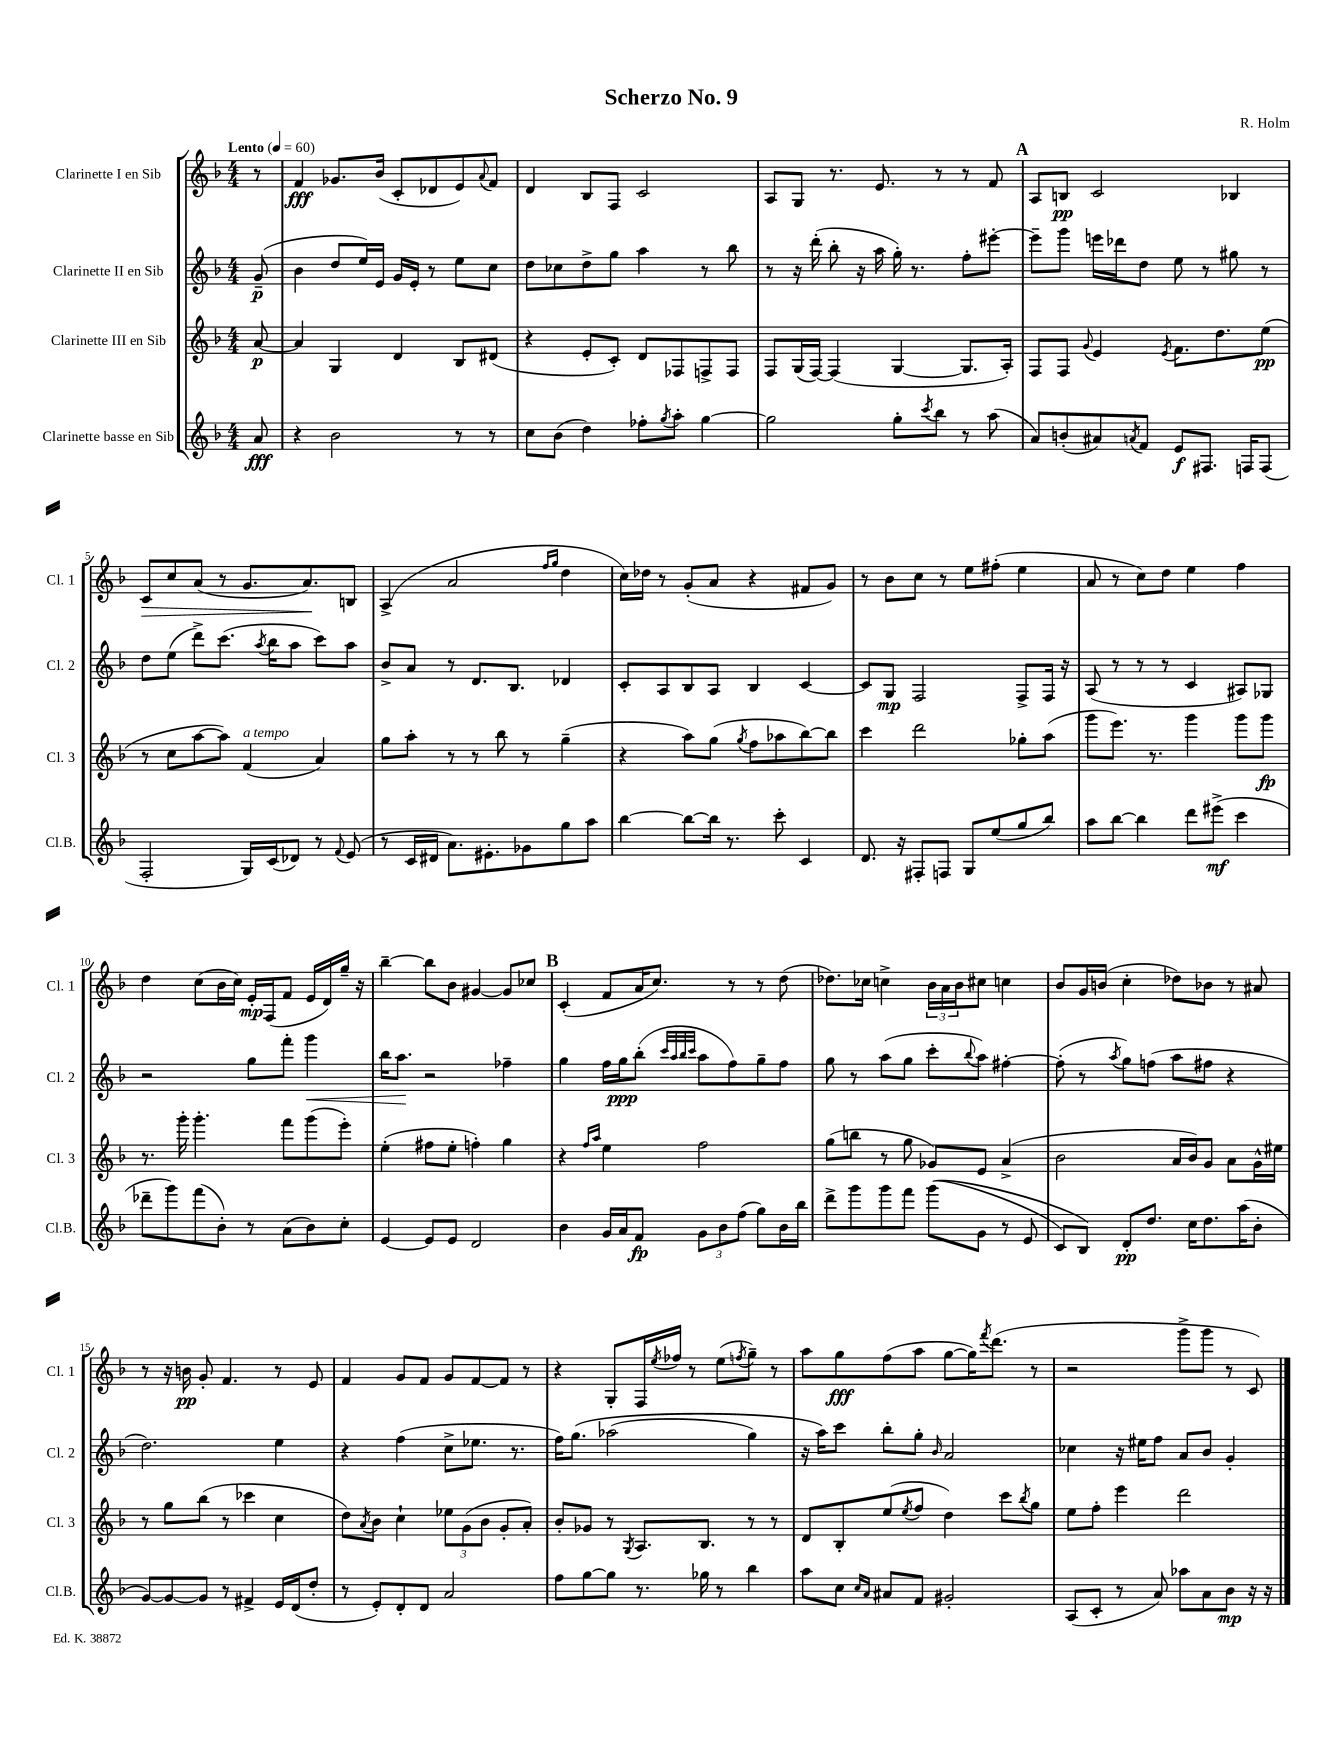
\header { title = "Scherzo No. 9" composer = "R. Holm" }
<<
\new StaffGroup <<
\new Staff = "s0" \with { instrumentName = "Clarinette I en Sib" shortInstrumentName = "Cl. 1" } {
    \clef treble \key f \major \numericTimeSignature \time 4/4 \partial 8 \tempo "Lento" 4 = 60
    r8 |
    f'4\fff ges'8. bes'16( c'8-. des'8 e'8) \appoggiatura { a'8 } f'8 |
    d'4 bes8 f8 c'2 |
    a8 g8 r8. e'8. r8 r8 f'8 |
    \mark \markup { \bold "A" } a8 b8\pp c'2 bes4 |
    c'8\> c''8 a'8( r8 g'8. a'8.\!) b8 |
    a4->( a'2 \grace { f''16 g''16 } d''4 |
    c''16) des''16 r8 g'8-.( a'8 r4 fis'8 g'8) |
    r8 bes'8 c''8 r8 e''8 fis''8-.( e''4 |
    a'8 r8 c''8) d''8 e''4 f''4 |
    d''4 c''8( bes'16 c''16) e'16-.\mp f16( f'8 e'16 d'16) g''16-- r16 |
    bes''4~-- bes''8 bes'8 gis'4~ gis'8 ces''8 |
    \mark \markup { \bold "B" } c'4-.( f'8 a'16 c''8.) r8 r8 d''8( |
    des''8.) ces''16 c''4-> \tuplet 3/2 { bes'16 a'16 bes'16 } cis''8 c''4 |
    bes'8 g'16 b'16( c''4-. des''8) bes'8 r8 ais'8 |
    r8 r16 b'16\pp g'8-. f'4. r8 e'8 |
    f'4 g'8 f'8 g'8 f'8~ f'8 r8 |
    r4 g8-. f16 \acciaccatura { e''8 } fes''16 r8 e''8( \acciaccatura { f''8 } g''8--) r8 |
    a''8 g''8\fff f''8( a''8 g''8~ g''16) \acciaccatura { f'''8 } d'''8.( r8 |
    r2 g'''8-> g'''8 r8 c'8) \bar "|." |
}
\new Staff = "s1" \with { instrumentName = "Clarinette II en Sib" shortInstrumentName = "Cl. 2" } {
    \clef treble \key f \major \numericTimeSignature \time 4/4 \partial 8
    g'8--\p( |
    bes'4 d''8 e''16) e'16 g'16 e'16-. r8 e''8 c''8 |
    d''8 ces''8 d''8-> g''8 a''4 r8 bes''8 |
    r8 r16 d'''16-.( bes''8-. r16 a''16 g''16-.) r8. f''8-. eis'''8~-. |
    \mark \markup { \bold "A" } eis'''8-- g'''8 e'''16 des'''16 d''8 e''8 r8 gis''8 r8 |
    d''8 e''8( d'''8->) c'''8.( \acciaccatura { a''8 } bes''16 a''8 c'''8) a''8 |
    bes'8-> a'8 r8 d'8. bes8. des'4 |
    c'8-. a8 bes8 a8 bes4 c'4~ |
    c'8 g8\mp f2 f8-> f16 r16 |
    a8( r8 r8 r8 c'4 ais8) ges8 |
    r2 g''8 f'''8-. g'''4\< |
    bes''16 a''8.\! r2 fes''4-- |
    \mark \markup { \bold "B" } g''4 f''16 g''16\ppp bes''8-.( \grace { c'''32 a''32 bes''32 c'''32 } a''8 f''8) g''8-- f''8 |
    g''8 r8 a''8( g''8 c'''8-. \appoggiatura { bes''8 } a''8) fis''4~-. |
    fis''8-.( r8 \acciaccatura { a''8 } g''8) f''8( a''8 fis''8 r4 |
    d''2.) e''4 |
    r4 f''4( c''8-> ees''8. r8. |
    f''16) g''8.\( aes''2( g''4) |
    r16 a''16\) c'''8 bes''8-. g''8-. \grace { bes'16 } a'2 |
    ces''4 r16 eis''16 f''8 a'8 bes'8 g'4-. \bar "|." |
}
\new Staff = "s2" \with { instrumentName = "Clarinette III en Sib" shortInstrumentName = "Cl. 3" } {
    \clef treble \key f \major \numericTimeSignature \time 4/4 \partial 8
    a'8~\p |
    a'4 g4 d'4 bes8 dis'8( |
    r4 e'8-. c'8-.) d'8 fes8 f8-> f8 |
    f8 g16( f16~) f4( g4~ g8. a16-.) |
    \mark \markup { \bold "A" } f8 f8 \appoggiatura { g'8 } e'4 \acciaccatura { e'8 } f'8. d''8. e''8\pp( |
    r8 c''8 a''8~ a''8) f'4^\markup { \italic "a tempo" }( a'4) |
    g''8 a''8-. r8 r8 bes''8 r8 g''4--( |
    r4 a''8) g''8( \acciaccatura { g''8 } f''8 aes''8 bes''8~) bes''8 |
    c'''4 d'''2 ges''8-. a''8( |
    g'''8 e'''8.) r8. g'''4 g'''8 g'''8\fp |
    r8. g'''16-. g'''4.-. f'''8 g'''8( e'''8-.) |
    e''4-.( fis''8 e''8-. f''4-.) g''4 |
    \mark \markup { \bold "B" } r4 \grace { f''16 a''16 } e''4 f''2 |
    g''8( b''8 r8 g''8 ges'8) e'8 a'4->( |
    bes'2 a'16 bes'16) g'8 a'8 g'16-^ eis''16 |
    r8 g''8 bes''8( r8 ces'''4 c''4 |
    d''8) \acciaccatura { a'8 } bes'8 c''4-! \tuplet 3/2 { ees''8 g'8( bes'8 } g'8-. a'8-.) |
    bes'8-. ges'8 r8 \acciaccatura { g8 } a8. bes8. r8 r8 |
    d'8 bes8-. e''8( \acciaccatura { e''8 } f''8 d''4) c'''8 \acciaccatura { bes''8 } g''8 |
    e''8 f''8-. e'''4 d'''2 \bar "|." |
}
\new Staff = "s3" \with { instrumentName = "Clarinette basse en Sib" shortInstrumentName = "Cl.B." } {
    \clef treble \key f \major \numericTimeSignature \time 4/4 \partial 8
    a'8\fff |
    r4 bes'2 r8 r8 |
    c''8 bes'8( d''4) fes''8-. \acciaccatura { g''8 } a''8-. g''4~ |
    g''2 g''8-. \acciaccatura { c'''8 } bes''8 r8 a''8( |
    \mark \markup { \bold "A" } a'8) b'8-.( ais'8) \acciaccatura { a'8 } f'8 e'8\f fis8. f16 f8( |
    f2-. g16) c'16( des'8) r8 \appoggiatura { f'8 } e'8( |
    r8 c'16 dis'16 a'8.) eis'8.-. ges'8 g''8 a''8 |
    bes''4~ bes''8~ bes''16 r8. c'''8-. c'4 |
    d'8. r16 fis8-. f8 g8 e''8( g''8 bes''8) |
    a''8 bes''8~ bes''4 d'''8 eis'''8->\mf( c'''4 |
    des'''8-- g'''8) f'''8( bes'8-.) r8 a'8( bes'8) c''8-. |
    e'4~ e'8 e'8 d'2 |
    \mark \markup { \bold "B" } bes'4 g'16 a'16 f'8\fp \tuplet 3/2 { g'8 bes'8 f''8( } g''8) bes'16 bes''16 |
    d'''8-> g'''8 g'''8 f'''8 g'''8(\( g'8 r8 e'8 |
    c'8) bes8\) d'8-.\pp d''8. c''16 d''8. a''16( bes'8-. |
    g'8~) g'8~ g'8 r8 fis'4-> e'16 d'16( d''8-. |
    r8 e'8-.) d'8-. d'8 a'2 |
    f''8 g''8~ g''8 r8. ges''16 r8 bes''4 |
    a''8 c''8 \grace { c''16 a'16 } ais'8 f'8 gis'2-. |
    a8( c'8-. r8 a'8) aes''8 a'8 bes'8\mp r16 r16 \bar "|." |
}
>>
>>
